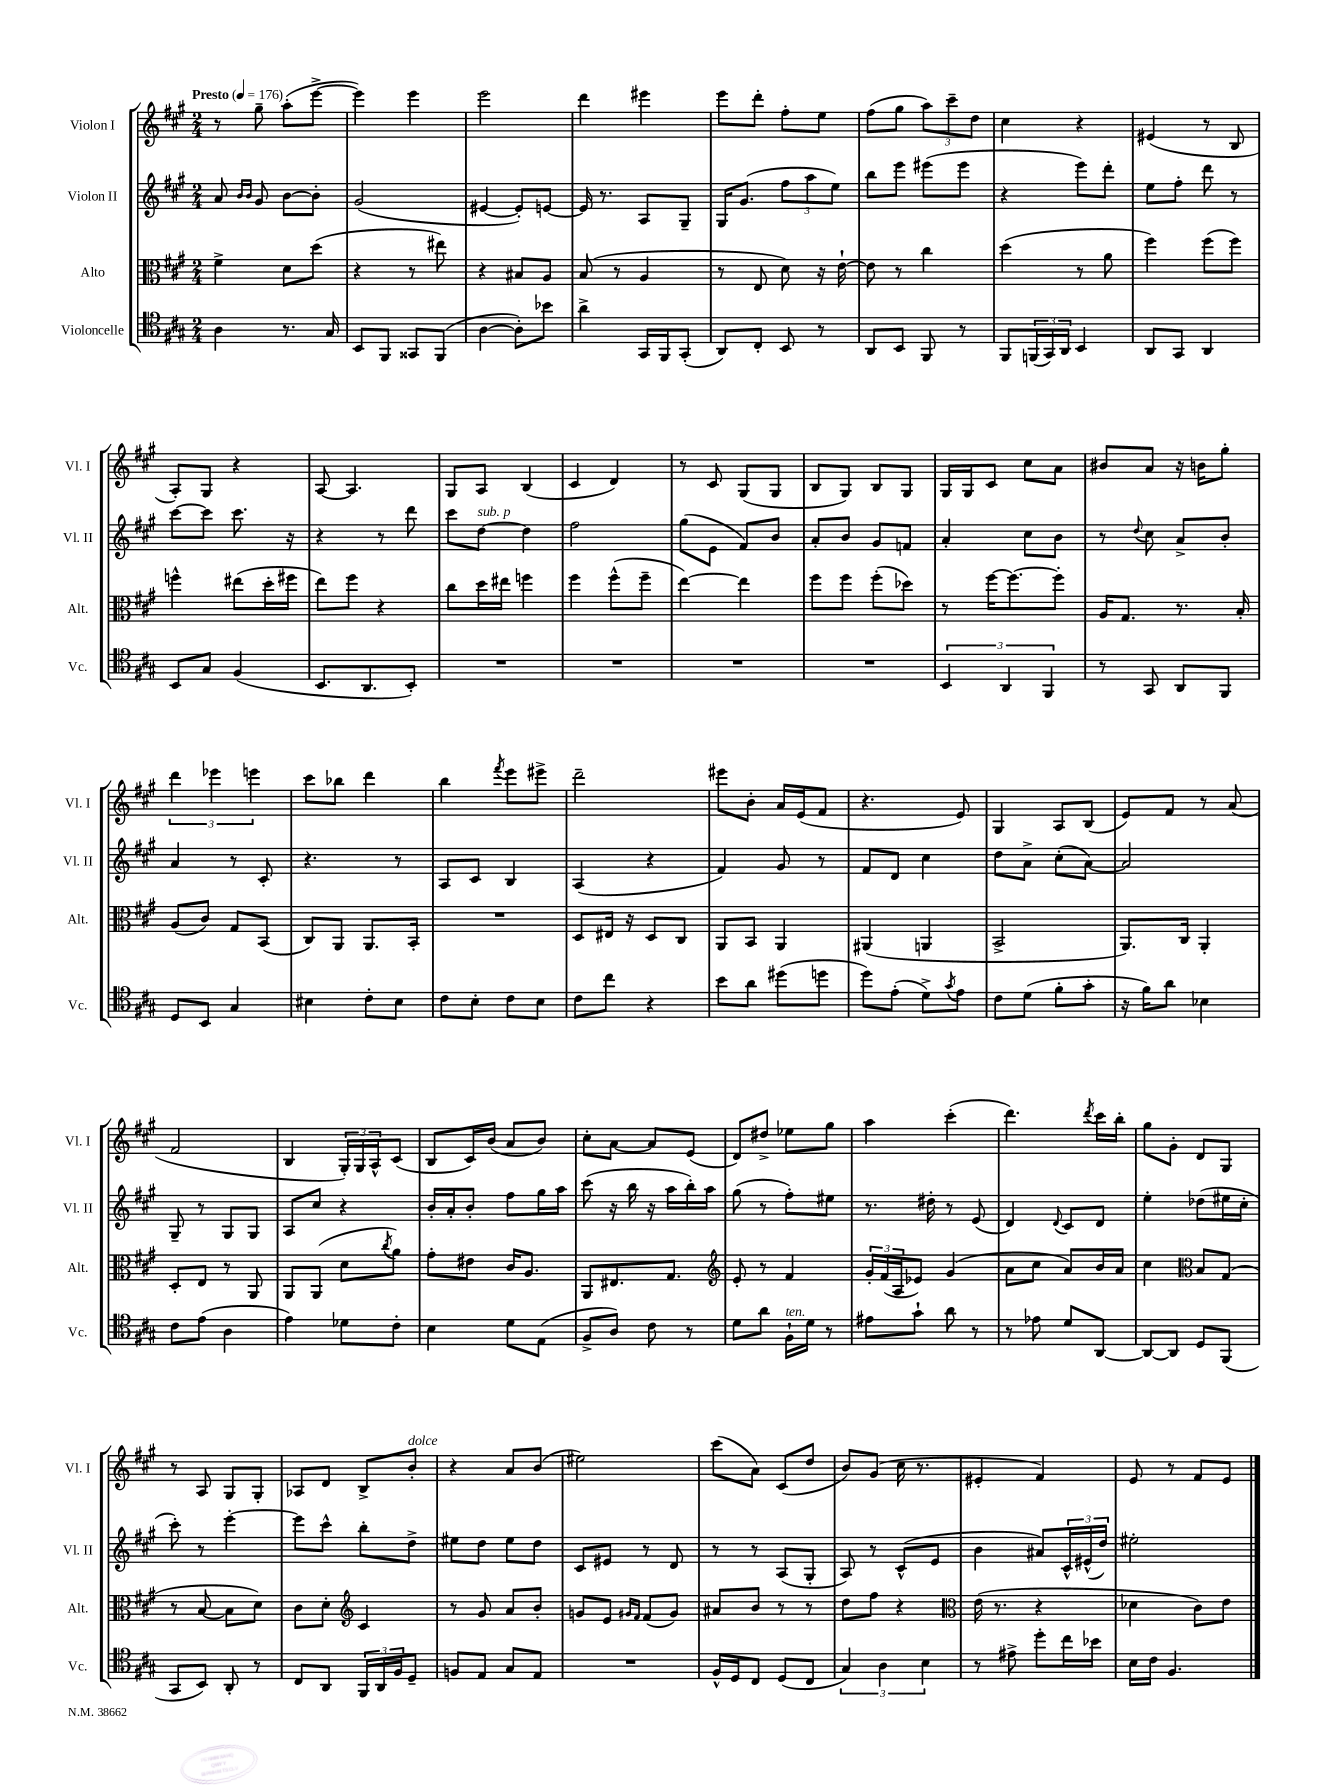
<<
\new StaffGroup <<
\new Staff = "s0" \with { instrumentName = "Violon I" shortInstrumentName = "Vl. I" } {
    \clef treble \key a \major \numericTimeSignature \time 2/4 \tempo "Presto" 4 = 176
    r8 gis''8-- a''8-.( e'''8~-> |
    e'''4) e'''4 |
    e'''2 |
    d'''4 eis'''4 |
    e'''8 d'''8-. fis''8-. e''8 |
    fis''8( gis''8 \tuplet 3/2 { a''8) cis'''8-- d''8 } |
    cis''4 r4 |
    eis'4( r8 b8 |
    a8-.) gis8 r4 |
    a8~ a4. |
    gis8 a8 b4( |
    cis'4 d'4) |
    r8 cis'8 gis8( gis8 |
    b8 gis8) b8 gis8 |
    gis16 gis16 cis'8 cis''8 a'8 |
    bis'8 a'8 r16 b'16 gis''8-. |
    \tuplet 3/2 { d'''4 ees'''4 e'''4 } |
    cis'''8 bes''8 d'''4 |
    b''4 \acciaccatura { fis'''8 } e'''8 eis'''8-> |
    d'''2-- |
    eis'''8 b'8-. a'16 e'16( fis'8 |
    r4. e'8) |
    gis4 a8 b8( |
    e'8) fis'8 r8 a'8( |
    fis'2 |
    b4 \tuplet 3/2 { gis16-.) gis16 a16-^ } cis'8( |
    b8 cis'16) b'16( a'8 b'8) |
    cis''8-. a'8~ a'8 e'8( |
    d'8) dis''8-> ees''8 gis''8 |
    a''4 cis'''4-.( |
    d'''4.) \acciaccatura { d'''8 } cis'''16 b''16-. |
    gis''8 gis'8-. d'8 gis8 |
    r8 a8 gis8 gis8-. |
    aes8 d'8 b8-> b'8-.^\markup { \italic "dolce" } |
    r4 a'8 b'8( |
    eis''2) |
    cis'''8( a'8) cis'8( d''8 |
    b'8) gis'8( cis''16 r8. |
    eis'4-. fis'4) |
    e'8 r8 fis'8 e'8 \bar "|." |
}
\new Staff = "s1" \with { instrumentName = "Violon II" shortInstrumentName = "Vl. II" } {
    \clef treble \key a \major \numericTimeSignature \time 2/4
    a'8 \grace { b'16 b'16 } gis'8 b'8~ b'8-. |
    gis'2( |
    eis'4~ eis'8-.) e'8~ |
    e'16 r8. a8 gis8-- |
    gis16 gis'8.( \tuplet 3/2 { fis''8 a''8 e''8) } |
    b''8 e'''8 eis'''8( eis'''8 |
    r4 e'''8) d'''8-. |
    e''8 fis''8-. d'''8 r8 |
    cis'''8~ cis'''8 cis'''8. r16 |
    r4 r8 d'''8 |
    cis'''8 d''8~^\markup { \italic "sub. p" } d''4 |
    fis''2 |
    gis''8( e'8 fis'8) b'8 |
    a'8-. b'8 gis'8 f'8 |
    a'4-. cis''8 b'8 |
    r8 \appoggiatura { d''8 } cis''8 a'8-> b'8-. |
    a'4 r8 cis'8-. |
    r4. r8 |
    a8 cis'8 b4 |
    a4( r4 |
    fis'4) gis'8 r8 |
    fis'8 d'8 cis''4 |
    d''8 a'8-> cis''8-.( a'8~) |
    a'2 |
    gis8-- r8 gis8 gis8 |
    a8 cis''8 r4 |
    b'16-. a'16-. b'8-. fis''8 gis''16 a''16 |
    cis'''8( r16 b''16 r16 a''16 b''16-.) a''16 |
    gis''8( r8 fis''8-.) eis''8 |
    r8. dis''16-. r8 e'8( |
    d'4) \appoggiatura { d'8 } cis'8 d'8 |
    e''4-. des''8( eis''16 cis''16-. |
    cis'''8-.) r8 e'''4~-. |
    e'''8 cis'''8-^ b''8-. d''8-> |
    eis''8 d''8 eis''8 d''8 |
    cis'8 eis'8 r8 d'8 |
    r8 r8 a8( gis8-. |
    a8) r8 cis'8-^( e'8 |
    b'4 ais'8) \tuplet 3/2 { cis'16-^ eis'16-^( d''16) } |
    eis''2-. \bar "|." |
}
\new Staff = "s2" \with { instrumentName = "Alto" shortInstrumentName = "Alt." } {
    \clef alto \key a \major \numericTimeSignature \time 2/4
    fis'4-> d'8 d''8( |
    r4 r8 eis''8) |
    r4 bis8 a8 |
    b8( r8 a4 |
    r8 e8 d'8) r16 e'16~-! |
    e'8 r8 cis''4 |
    d''4( r8 a'8 |
    fis''4) fis''8( fis''8) |
    f''4-^ eis''8( d''16-. fis''16 |
    e''8) fis''8 r4 |
    cis''8 d''16 eis''16 f''4 |
    fis''4 fis''8-^( fis''8-- |
    e''4~) e''4 |
    fis''8 fis''8 fis''8-.( des''8) |
    r8 fis''16~ fis''8.~ fis''8-. |
    a16 gis8. r8. b16-. |
    a8( cis'8) gis8 b,8( |
    cis8) a,8 a,8. b,16-. |
    R2 |
    d8 eis16 r16 d8 cis8 |
    a,8 b,8 a,4 |
    ais,4( a,4 |
    b,2-> |
    a,8.) cis16 a,4-. |
    d8-. e8 r8 a,8 |
    a,8 a,8( d'8 \acciaccatura { cis''8 } a'8) |
    gis'8-. eis'8 cis'16 a8. |
    a,8 eis8. gis8. |
    \clef treble e'8-. r8 fis'4 |
    \tuplet 3/2 { gis'16-. fis'16( a16 } ees'8) gis'4( |
    a'8 cis''8 a'8) b'16 a'16 |
    cis''4 \clef alto b8 gis8( |
    r8 b8~ b8 d'8) |
    cis'8 d'8-. \clef treble cis'4 |
    r8 gis'8 a'8 b'8-. |
    g'8 e'8 \grace { gis'16 fis'16 } fis'8( gis'8) |
    ais'8 b'8 r8 r8 |
    d''8 fis''8 r4 |
    \clef alto e'16( r8. r4 |
    des'4 cis'8) e'8 \bar "|." |
}
\new Staff = "s3" \with { instrumentName = "Violoncelle" shortInstrumentName = "Vc." } {
    \clef tenor \key a \major \numericTimeSignature \time 2/4
    a4 r8. gis16 |
    b,8 fis,8 gisis,8 fis,8( |
    a4~ a8-.) bes'8 |
    a'4-> gis,16 fis,16 gis,8-.( |
    a,8) cis8-. b,8 r8 |
    a,8 b,8 fis,8 r8 |
    fis,8 \tuplet 3/2 { f,16( gis,16) a,16 } b,4 |
    a,8 gis,8 a,4 |
    b,8 gis8 fis4( |
    b,8. a,8. b,8-.) |
    R2 |
    R2 |
    R2 |
    R2 |
    \tuplet 3/2 { b,4 a,4 fis,4 } |
    r8 gis,8 a,8 fis,8 |
    d8 b,8 gis4 |
    bis4 cis'8-. bis8 |
    cis'8 b8-. cis'8 b8 |
    cis'8 cis''8 r4 |
    b'8 a'8 dis''8( d''8 |
    d''8) e'8-.( d'8->) \acciaccatura { gis'8 } e'8 |
    cis'8 d'8( fis'8-. gis'8-. |
    r16 fis'16) a'8 bes4 |
    cis'8 e'8( a4 |
    e'4) des'8 cis'8-. |
    b4 d'8 e8( |
    fis8-> a8) cis'8 r8 |
    d'8 a'8 fis16-!^\markup { \italic "ten." } d'16 r8 |
    eis'8 gis'8-! a'8 r8 |
    r8 ees'8 d'8 a,8~ |
    a,8~ a,8 d8 fis,8( |
    gis,8 b,8) a,8-. r8 |
    cis8 a,8 \tuplet 3/2 { fis,16 a,16 fis16 } d8-- |
    f8 e8 gis8 e8 |
    R2 |
    fis16-^ d16 cis8 d8( cis8 |
    \tuplet 3/2 { gis4) a4 b4 } |
    r8 eis'8-> d''8-. cis''16 bes'16 |
    b16 cis'16 fis4. \bar "|." |
}
>>
>>
\layout { \context { \Score \remove "Bar_number_engraver" } }
